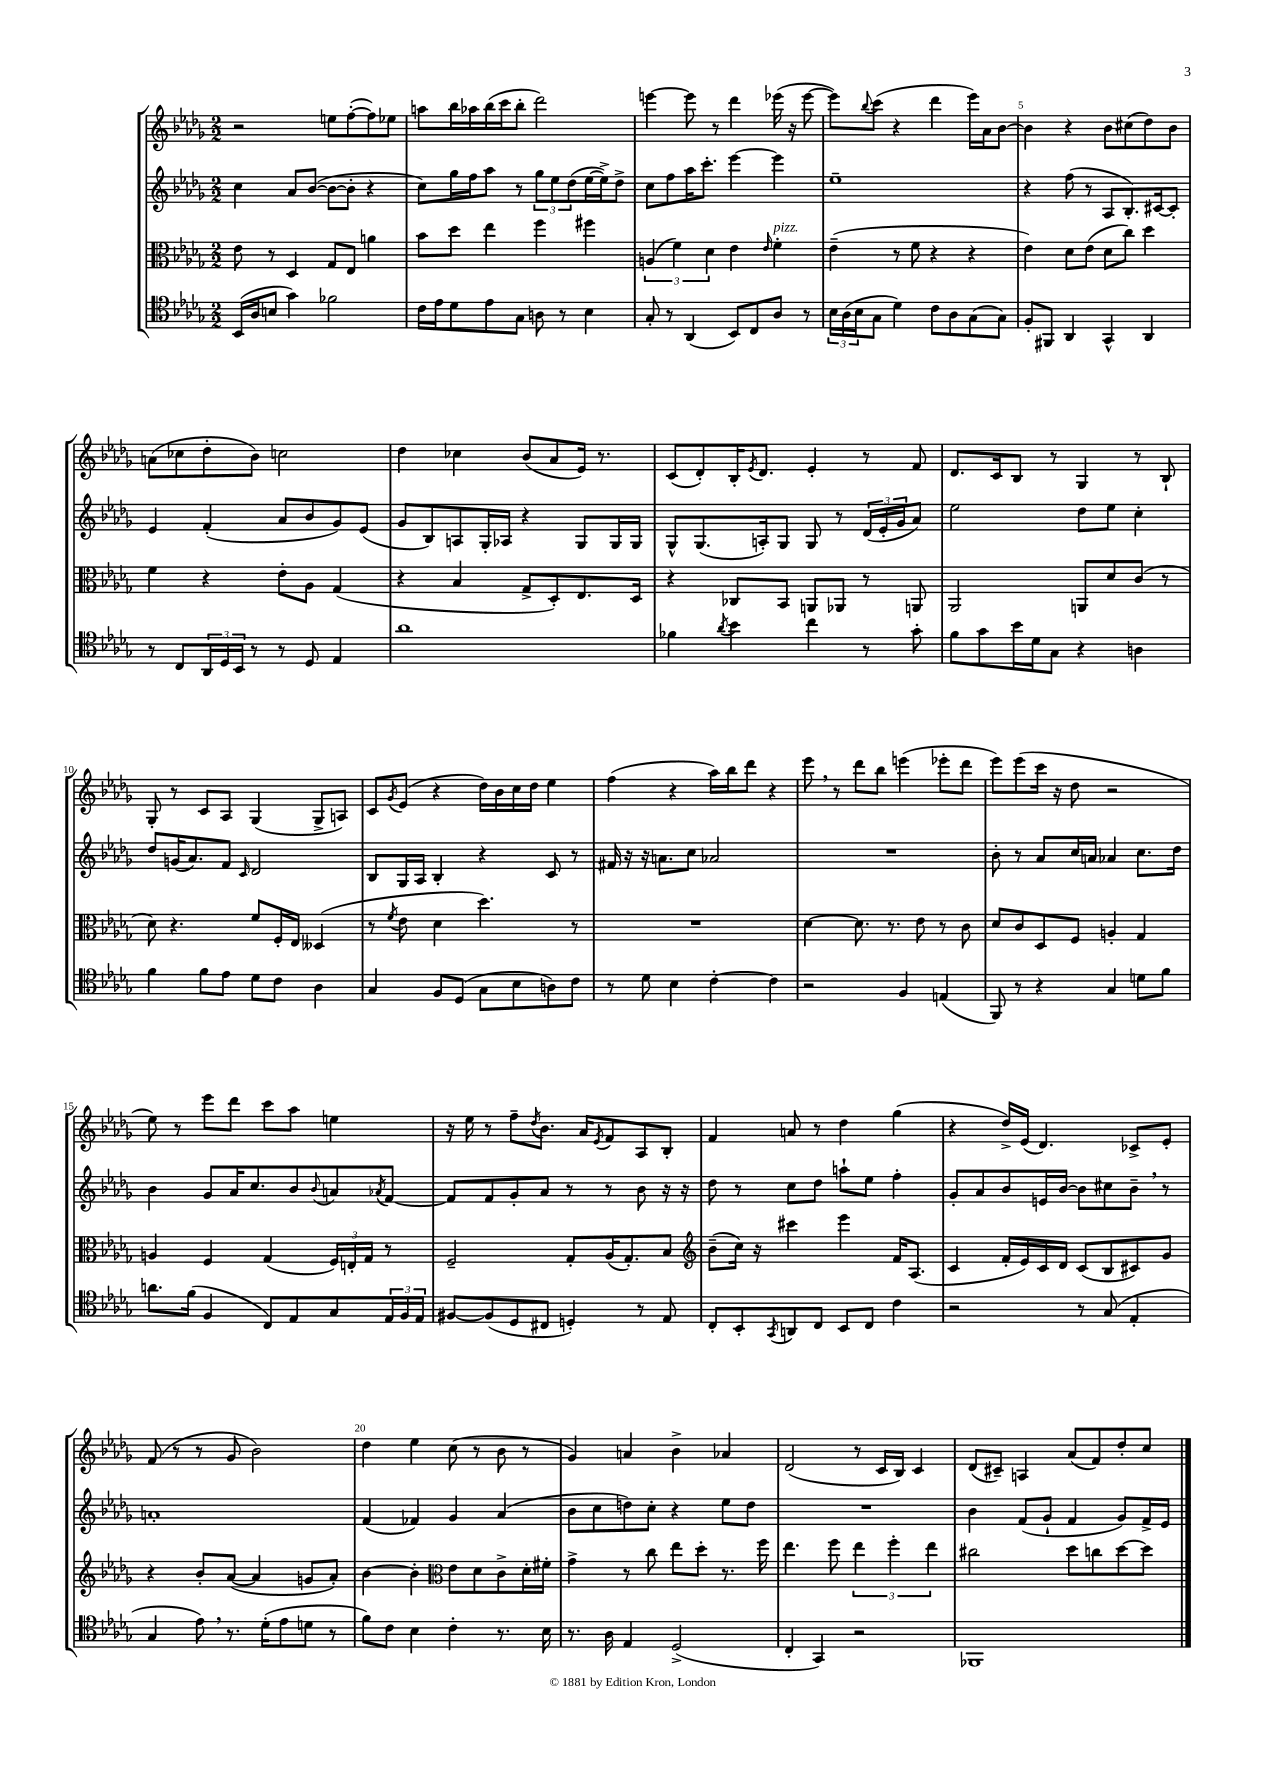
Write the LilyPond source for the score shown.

<<
\new StaffGroup <<
\new Staff = "s0" {
    \clef treble \key des \major \numericTimeSignature \time 2/2
    r2 e''8 f''8~-.( f''8) ees''8 |
    a''8 bes''16 aes''16 bes''16( c'''16 bes''8-. des'''2) |
    e'''4~ e'''8 r8 des'''4 ees'''16( r16 ees'''8~ |
    ees'''8) \appoggiatura { bes''8 } c'''8( r4 des'''4 ees'''16) aes'16 bes'8~ |
    bes'4 r4 bes'8 cis''8( des''8) bes'8 |
    a'8( ces''8 des''8-. bes'8) c''2 |
    des''4 ces''4 bes'8( aes'8 ees'16) r8. |
    c'8( des'8-.) bes16-. \acciaccatura { ees'8 } des'8. ees'4-. r8 f'8 |
    des'8. c'16 bes8 r8 ges4 r8 bes8-! |
    ges8-. r8 c'8 aes8 ges4( ges8-> a8) |
    c'8 \acciaccatura { ges'8 } ees'8( r4 des''16) bes'16 c''16 des''16 ees''4 |
    f''4( r4 aes''16) bes''16 des'''8 r4 |
    ees'''8 \breathe r8 des'''8 bes''8 e'''4( ees'''8-. des'''8 |
    ees'''8) ees'''8( c'''16 r16 des''8 r2 |
    ees''8) r8 ees'''8 des'''8 c'''8 aes''8 e''4 |
    r16 ees''16 r8 f''8-- \acciaccatura { des''8 } bes'8. aes'16 \acciaccatura { ees'8 } f'8 aes8 bes8-. |
    f'4 a'8 r8 des''4 ges''4( |
    r4 des''16->) ees'16( des'4.) ces'8-> ees'8-. |
    f'8( r8 r8 ges'8 bes'2) |
    des''4 ees''4 c''8( r8 bes'8 r8 |
    ges'4) a'4 bes'4-> aes'4 |
    des'2( r8 c'16 bes16) c'4 |
    des'8( cis'8--) a4 aes'8( f'8) des''8-. c''8 \bar "|." |
}
\new Staff = "s1" {
    \clef treble \key des \major \numericTimeSignature \time 2/2
    c''4 aes'8 bes'8~( bes'8~ bes'8-. r4 |
    c''8) ges''16 f''16 aes''8 r8 \tuplet 3/2 { ges''8 ees''8 des''8( } ees''16~ ees''16->) des''8-> |
    c''8 f''8 aes''16 c'''8.-. ees'''4~ ees'''4 |
    ees''1-- |
    r4 f''8( r8 aes8 bes8.-.) cis'16~ cis'8-. |
    ees'4 f'4-.( aes'8 bes'8 ges'8) ees'8( |
    ges'8 bes8) a8 ges16-. aes16 r4 ges8 ges16 ges16 |
    ges8-^ ges8.( a16-.) ges8 ges8 r8 \tuplet 3/2 { des'16( ees'16-. ges'16 } aes'8) |
    ees''2 des''8 ees''8 c''4-. |
    des''8 g'16( aes'8.) f'8 \grace { c'16 } des'2 |
    bes8 ges16 aes16 bes4-. r4 c'8 r8 |
    fis'16 r16 r16 a'8. c''8 aes'2 |
    R1 |
    bes'8-. r8 aes'8 c''16 a'16 aes'4 c''8. des''16 |
    bes'4 ges'8 aes'16 c''8. bes'8 \appoggiatura { bes'8 } a'8 \acciaccatura { aes'8 } f'8~ |
    f'8 f'8 ges'8-. aes'8 r8 r8 bes'8 r16 r16 |
    des''8 r8 c''8 des''8 a''8-! ees''8 f''4-. |
    ges'8-. aes'8 bes'8 e'16 bes'16~ bes'8 cis''8 bes'8-- \breathe r8 |
    a'1-. |
    f'4( fes'4) ges'4 aes'4( |
    bes'8 c''8 d''8) c''8-. r4 ees''8 d''8 |
    R1 |
    bes'4 f'8( ges'8-! f'4 ges'8) f'16-> ees'16 \bar "|." |
}
\new Staff = "s2" {
    \clef alto \key des \major \numericTimeSignature \time 2/2
    ees'8 r8 des4 ges8 ees8 a'4 |
    bes'8 des''8 ees''4 f''4 fis''4 |
    \tuplet 3/2 { a4( f'4) des'4 } ees'4 \grace { ees'16 } f'4-.^\markup { \italic "pizz." } |
    ees'4--( r8 f'8 r4 r4 |
    ees'4) des'8 ees'8( des'8 c''8) des''4 |
    f'4 r4 ees'8-. aes8 ges4( |
    r4 bes4 ges8-> des8-.) ees8. des16 |
    r4 ces8 bes,8 a,8 aes,8 r8 a,8 |
    aes,2 a,8 des'8 c'8( r8 |
    des'8) r4. f'8 f16-. ees16 deses4( |
    r8 \acciaccatura { f'8 } ees'8 des'4 des''4.) r8 |
    R1 |
    des'4~ des'8. r8. ees'8 r8 c'8 |
    des'8 c'8 des8 f8 a4-. ges4 |
    a4 f4 ges4( \tuplet 3/2 { f16) e16-. ges16 } r8 |
    f2-- ges8-. aes16( ges8.-.) bes8 |
    \clef treble bes'8--( c''16) r16 cis'''4 ees'''4 f'16 aes8.( |
    c'4 f'16-. ees'16) c'16 des'16 c'8( bes8 cis'8) ges'8 |
    r4 bes'8-. aes'8~( aes'4 g'8 aes'8-.) |
    bes'4~ bes'4-. \clef alto ees'8 des'8 c'8-> des'16-. fis'16-. |
    ges'4-> r8 c''8 ees''8 des''8-. r8. f''16 |
    ees''4. f''8 \tuplet 3/2 { ees''4 f''4-. ees''4 } |
    cis''2 des''8 c''8 des''8~ des''8 \bar "|." |
}
\new Staff = "s3" {
    \clef tenor \key des \major \numericTimeSignature \time 2/2
    bes,16( aes16 b8 ges'4) fes'2 |
    c'16 ees'16 des'8 ees'8 ges8 a8 r8 bes4 |
    ges8-. r8 aes,4( bes,8) c8 aes8 r8 |
    \tuplet 3/2 { bes16 aes16( bes16 } ges8 des'4) c'8 aes8 ges8( ges8) |
    f8-. fis,8 aes,4 ges,4-^ aes,4 |
    r8 c8 \tuplet 3/2 { aes,16 des16 bes,16 } r8 r8 des8 ees4 |
    aes'1 |
    fes'4 \acciaccatura { aes'8 } bes'4 c''4 r8 ges'8-. |
    f'8 ges'8 bes'16 des'16 ges8 r4 a4 |
    f'4 f'8 ees'8 des'8 c'8 aes4 |
    ges4 f8 des8( ges8 bes8 a8) c'8 |
    r8 des'8 bes4 c'4~-. c'4 |
    r2 f4 e4( |
    f,8) r8 r4 ges4 d'8 f'8 |
    a'8. f'16( f4 c8) ees8 ges8 \tuplet 3/2 { ees16 f16 ees16 } |
    fis8~ fis8( des8 cis8 d4-.) r8 ees8 |
    c8-. bes,8-. \acciaccatura { ges,8 } a,8 c8 bes,8 c8 c'4 |
    r2 r8 ges8( ees4-. |
    ges4 ees'8) \breathe r8. des'16-.( ees'8 d'8 r8 |
    f'8) c'8 bes4 c'4-. r8. bes16 |
    r8. aes16 ees4 des2->( |
    c4-. ges,4) r2 |
    fes,1 \bar "|." |
}
>>
>>
\layout { \context { \Score \override BarNumber.break-visibility = ##(#f #t #t) barNumberVisibility = #(every-nth-bar-number-visible 5) } }
